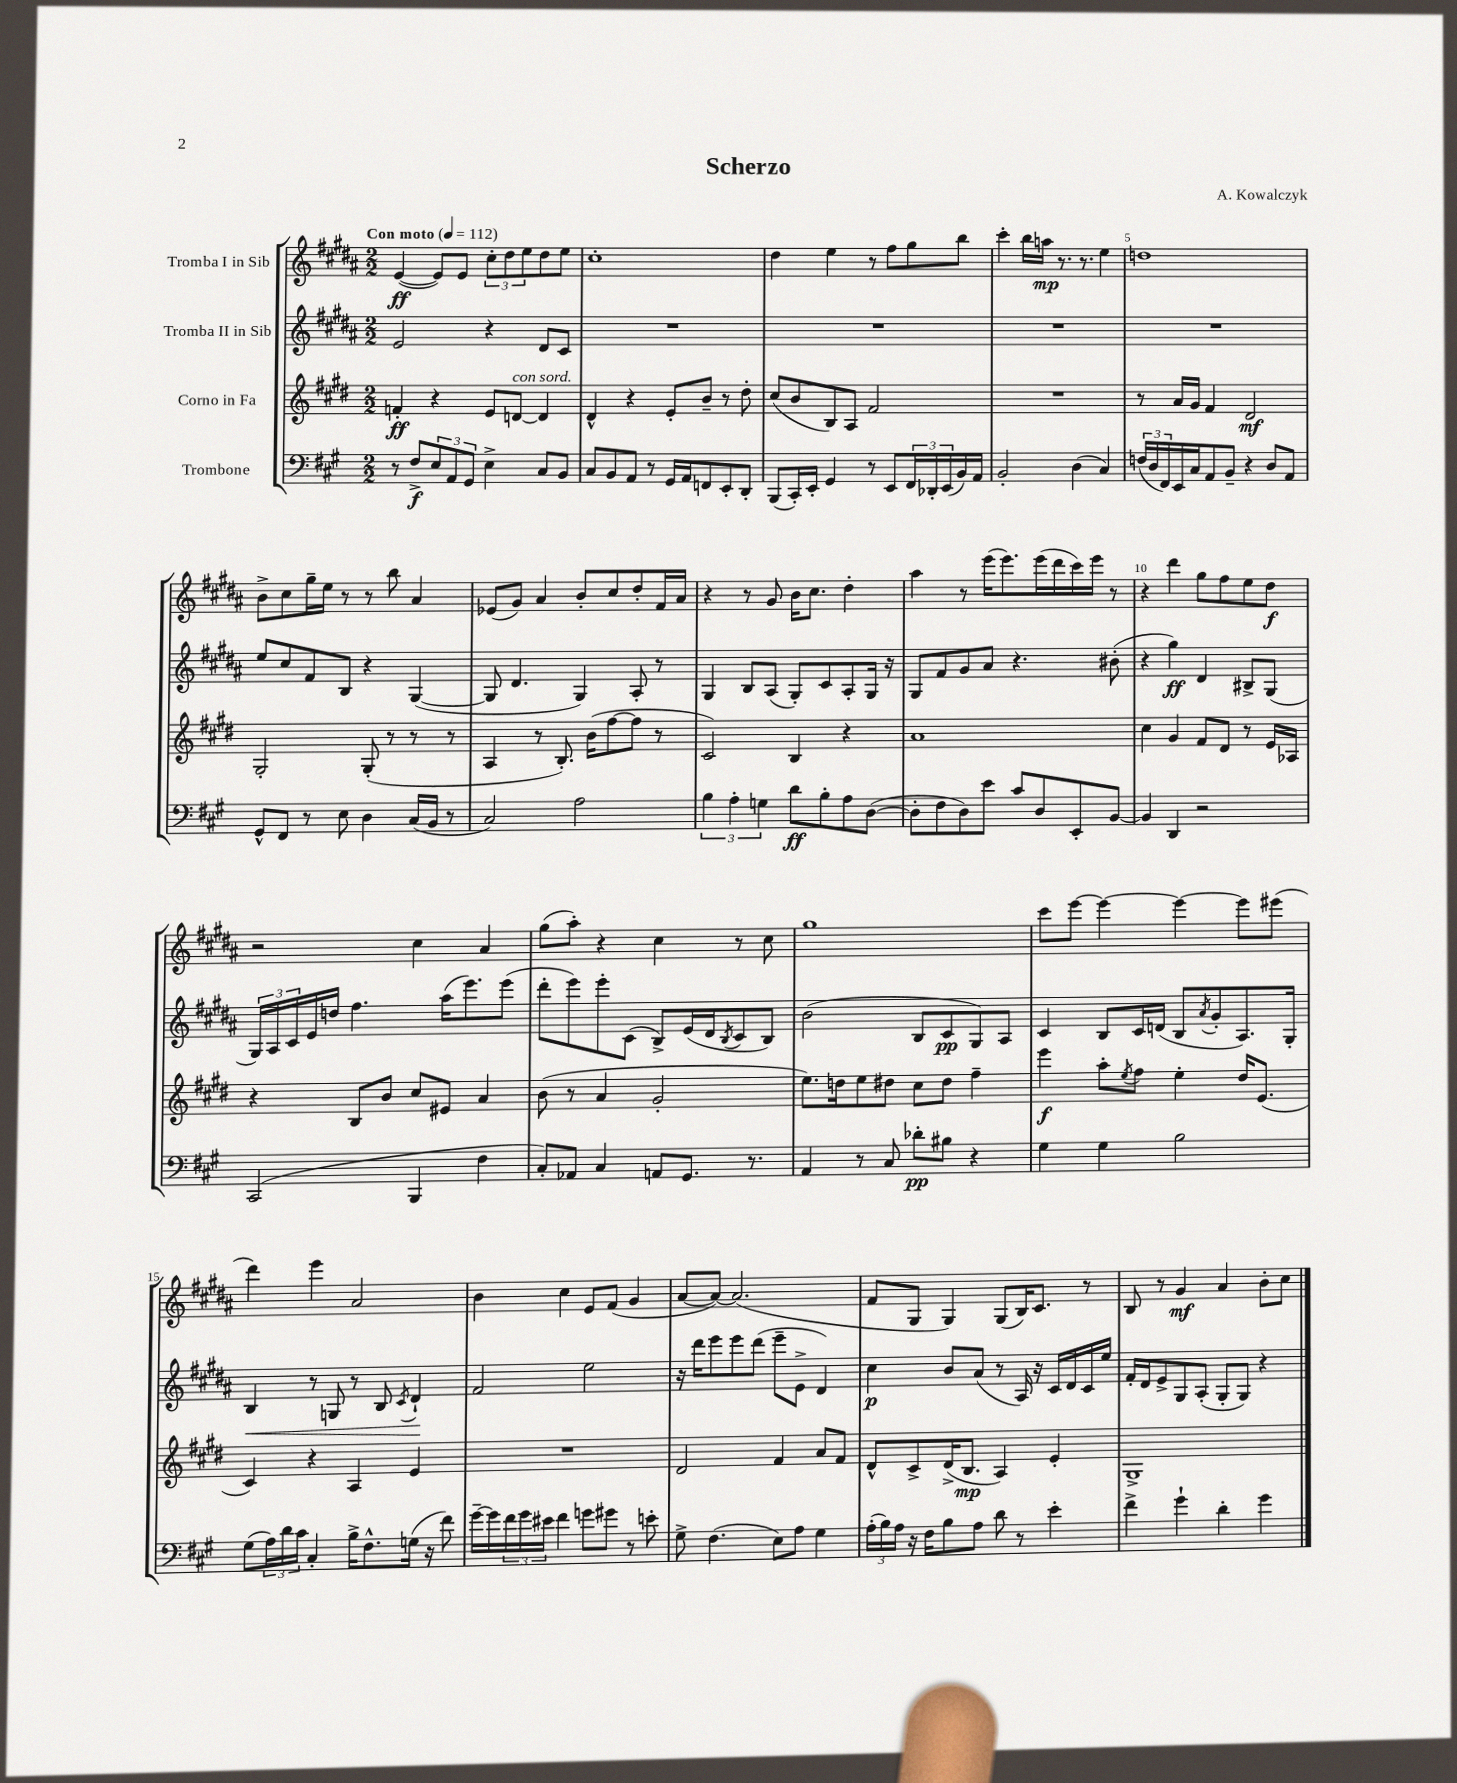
\header { title = "Scherzo" composer = "A. Kowalczyk" }
<<
\new StaffGroup <<
\new Staff = "s0" \with { instrumentName = "Tromba I in Sib" } {
    \clef treble \key b \major \numericTimeSignature \time 2/2 \tempo "Con moto" 4 = 112
    e'4~\ff( e'8) e'8 \tuplet 3/2 { cis''8-. dis''8 e''8 } dis''8 e''8 |
    cis''1-. |
    dis''4 e''4 r8 fis''8 gis''8 b''8 |
    cis'''4-. b''16 a''16\mp r8. r8. e''4 |
    d''1 |
    b'8-> cis''8 gis''16-- e''16 r8 r8 b''8 ais'4 |
    ees'8( gis'8) ais'4 b'8-. cis''8 dis''8-. fis'16 ais'16 |
    r4 r8 gis'8 b'16 cis''8. dis''4-. |
    ais''4 r8 e'''16( e'''8.) e'''16( dis'''16 cis'''16) e'''16 r8 |
    r4 dis'''4 gis''8 fis''8 e''8 dis''8\f |
    r2 cis''4 ais'4 |
    gis''8( ais''8-.) r4 cis''4 r8 cis''8 |
    gis''1 |
    cis'''8 e'''8~ e'''4~ e'''4~ e'''8 eis'''8( |
    dis'''4) e'''4 ais'2 |
    b'4 cis''4 e'8 fis'8( gis'4 |
    ais'8~ ais'8~) ais'2.( |
    fis'8 gis8 gis4) gis8( b16) cis'8. r8 |
    b8 r8 gis'4\mf ais'4 b'8-. cis''8 \bar "|." |
}
\new Staff = "s1" \with { instrumentName = "Tromba II in Sib" } {
    \clef treble \key b \major \numericTimeSignature \time 2/2
    e'2 r4 dis'8 cis'8 |
    R1 |
    R1 |
    R1 |
    R1 |
    e''8 cis''8 fis'8 b8 r4 gis4~( |
    gis8 dis'4. gis4) ais8-. r8 |
    gis4 b8 ais8( gis8-.) cis'8 ais8-. gis16 r16 |
    gis8 fis'8 gis'8 ais'8 r4. bis'8-.( |
    r4 gis''4\ff) dis'4 bis8-> gis8( |
    \tuplet 3/2 { gis16) ais16 cis'16 } e'16 d''16 fis''4. ais''16( e'''8.) e'''8( |
    dis'''8-. e'''8) e'''8-. cis'8( b8->) e'16( dis'16 \acciaccatura { b8 } cis'8 b8) |
    b'2( b8 cis'8\pp gis8) ais8 |
    cis'4 b8 cis'16 d'16( b8 \acciaccatura { ais'8 } gis'8-. ais8.) gis16-. |
    b4\< r8 g8 r8 b8 \acciaccatura { cis'8 } dis'4-!\! |
    fis'2 e''2 |
    r16 dis'''16 e'''8 e'''8 dis'''8( e'''8-- e'8-> dis'4) |
    cis''4\p b'8 ais'8( r8 ais16) r16 cis'16 dis'16 cis'16 e''16 |
    fis'16-. dis'16 e'8-> gis8 ais8-.( gis8-. gis8) r4 \bar "|." |
}
\new Staff = "s2" \with { instrumentName = "Corno in Fa" } {
    \clef treble \key e \major \numericTimeSignature \time 2/2
    f'4-.\ff r4 e'8 d'8~^\markup { \italic "con sord." } d'4 |
    dis'4-^ r4 e'8-. b'8-- r8 dis''8-. |
    cis''8( b'8 b8) a8 fis'2 |
    R1 |
    r8 a'16 gis'16 fis'4 dis'2\mf |
    gis2-. gis8-.( r8 r8 r8 |
    a4 r8 b8.-.) b'16( fis''8~ fis''8 r8 |
    cis'2) b4 r4 |
    a'1 |
    cis''4 gis'4 fis'8 dis'8 r8 e'16 aes16 |
    r4 b8 b'8 cis''8 eis'8 a'4 |
    b'8( r8 a'4 gis'2-. |
    e''8.) d''16 e''8 dis''8 cis''8 dis''8 fis''4-- |
    e'''4\f a''8-. \acciaccatura { e''8 } fis''8 e''4-. dis''16 e'8.( |
    cis'4) r4 a4 e'4 |
    R1 |
    dis'2 fis'4 a'8 fis'8 |
    dis'8-^ cis'8-> dis'16->( b8.\mp a4) e'4-. |
    gis1-> \bar "|." |
}
\new Staff = "s3" \with { instrumentName = "Trombone" } {
    \clef bass \key a \major \numericTimeSignature \time 2/2
    r8 fis8->\f \tuplet 3/2 { e8 a,8 gis,8 } e4-> cis8 b,8 |
    cis8 b,8 a,8 r8 gis,16 a,16 f,8 e,8-. d,8-. |
    b,,8( cis,16-.) e,16-. gis,4 r8 e,8 \tuplet 3/2 { fis,16 des,16-. e,16( } b,16) a,16 |
    b,2-. d4( cis4) |
    \tuplet 3/2 { f16( d16 fis,16) } e,16 cis16 a,8 b,8-- r4 d8 a,8 |
    gis,8-^ fis,8 r8 e8 d4 cis16( b,16 r8 |
    cis2) a2 |
    \tuplet 3/2 { b4 a4-. g4 } d'8\ff b8-. a8 d8~( |
    d8-. fis8 d8) e'8 cis'8 d8 e,8-. b,8~ |
    b,4 d,4 r2 |
    cis,2( b,,4 fis4 |
    cis8-.) aes,8 cis4 a,8 gis,8. r8. |
    a,4 r8 cis8 des'8-.\pp bis8 r4 |
    gis4 gis4 b2 |
    gis8( \tuplet 3/2 { a16) d'16 cis'16 } cis4-. b16-> fis8.-^ g16( r16 fis'8) |
    gis'16~-- gis'16 \tuplet 3/2 { fis'16 gis'16 eis'16 } fis'4 g'8 gis'8 r8 e'8-. |
    gis8-> fis4.( e8) a8 gis4 |
    \tuplet 3/2 { a16-.( b16) a16 } r16 fis16 b8 a8 d'8 r8 e'4-. |
    fis'4-> gis'4-! d'4-. gis'4 \bar "|." |
}
>>
>>
\layout { \context { \Score \override BarNumber.break-visibility = ##(#f #t #t) barNumberVisibility = #(every-nth-bar-number-visible 5) } }
